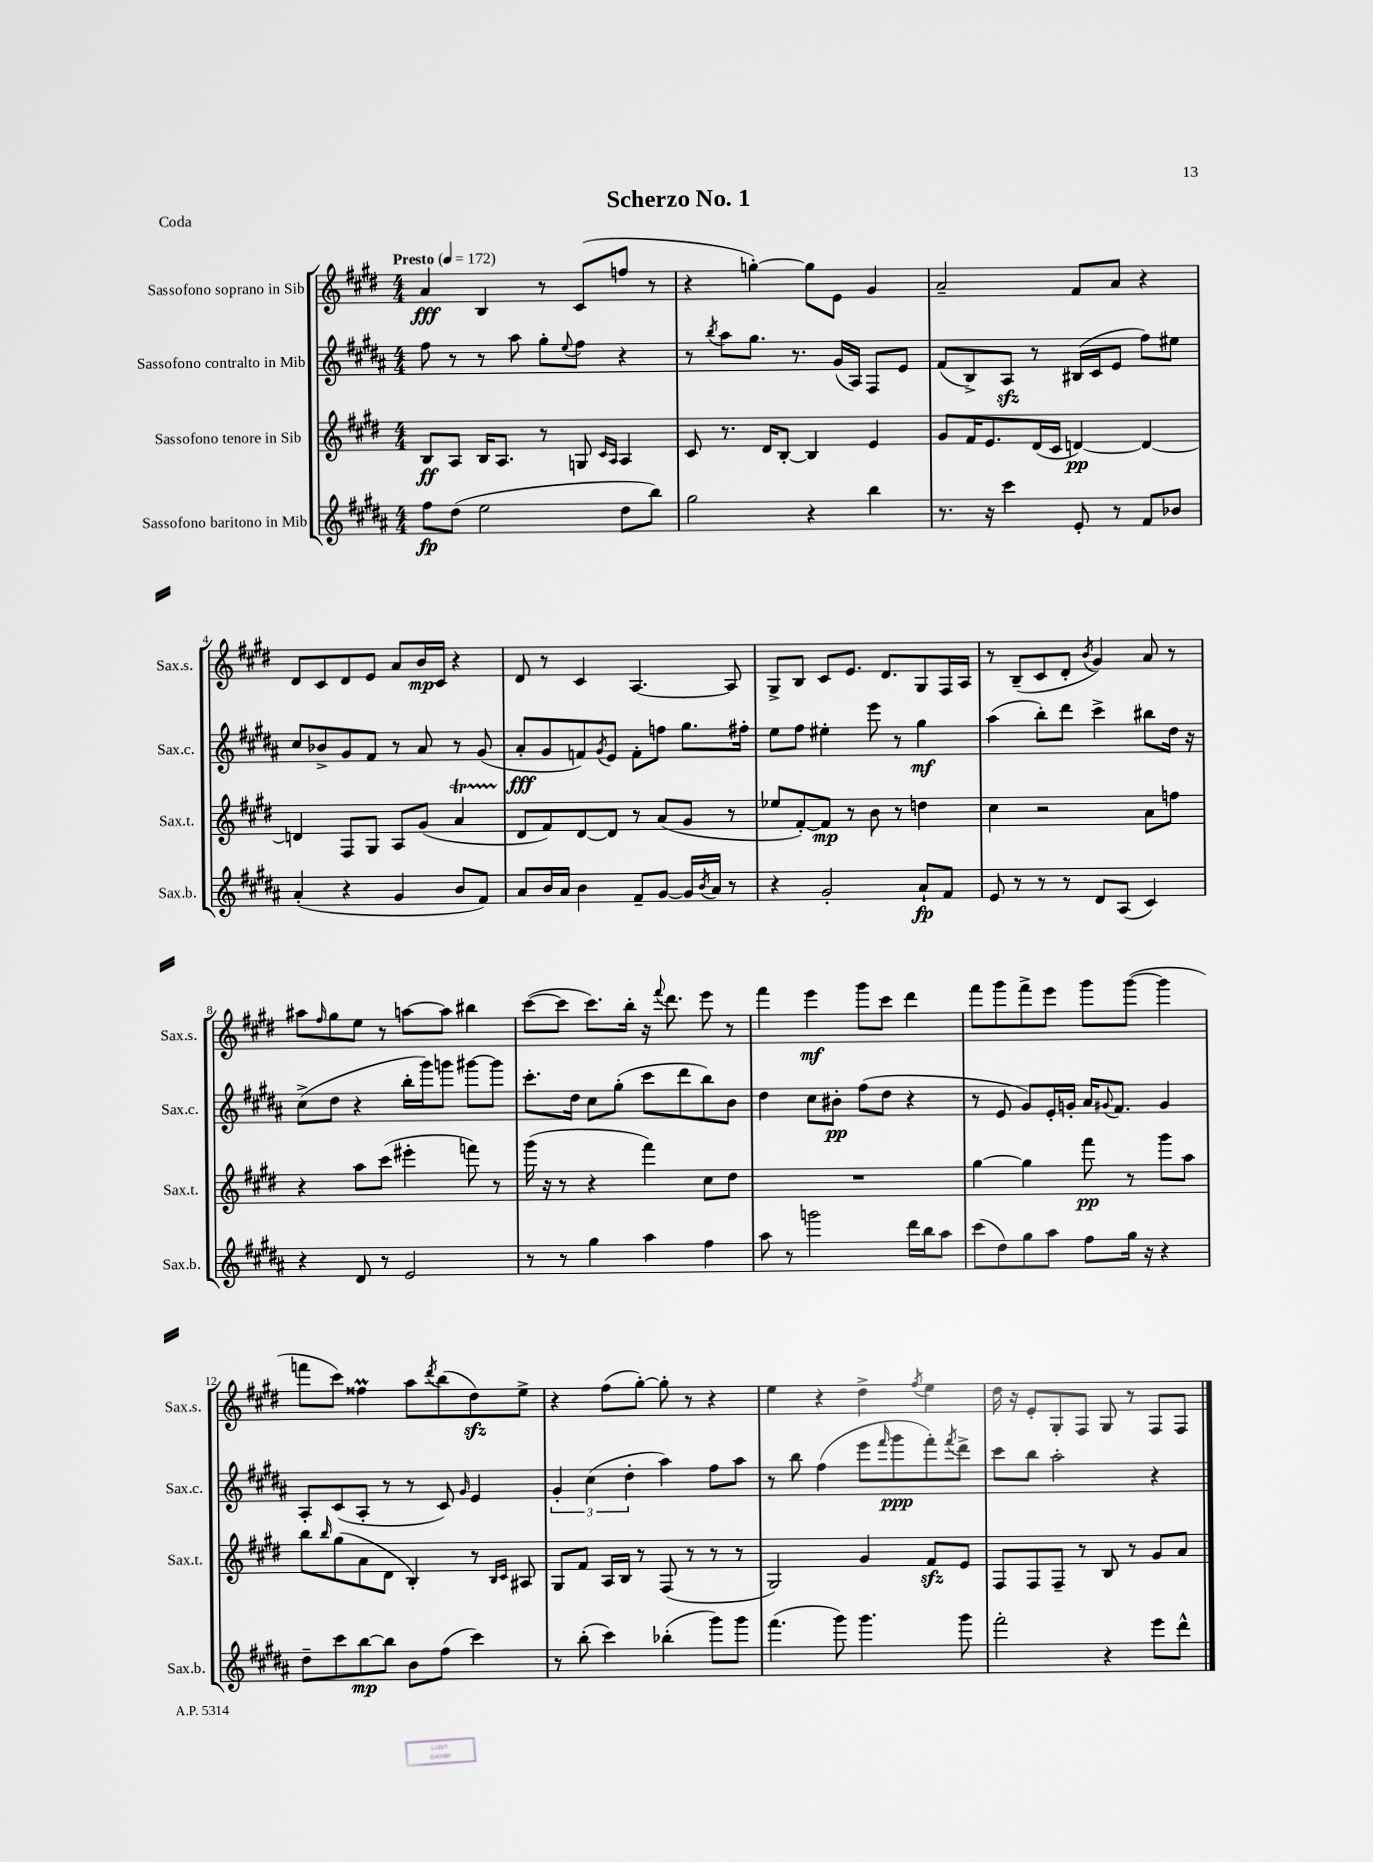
\header { title = "Scherzo No. 1" piece = "Coda" }
<<
\new StaffGroup <<
\new Staff = "s0" \with { instrumentName = "Sassofono soprano in Sib" shortInstrumentName = "Sax.s." } {
    \clef treble \key e \major \numericTimeSignature \time 4/4 \tempo "Presto" 4 = 172
    a'4\fff b4 r8 cis'8( f''8 r8 |
    r4 g''4~-.) g''8 e'8 gis'4 |
    a'2-- fis'8 a'8 r4 |
    dis'8 cis'8 dis'8 e'8 a'8 b'16\mp cis'16 r4 |
    dis'8 r8 cis'4 a4.~ a8 |
    gis8-> b8 cis'8 e'8. dis'8. gis8 fis16 a16 |
    r8 b8--( cis'8 dis'8-. \acciaccatura { b'8 } gis'4) a'8 r8 |
    ais''8 \grace { fis''16 } gis''8 e''8 r8 a''8~ a''8 bis''4 |
    cis'''8~( cis'''8 cis'''8.) b''16-. r16 \appoggiatura { fis'''8 } dis'''8. e'''8 r8 |
    fis'''4 e'''4\mf gis'''8 cis'''8 dis'''4 |
    fis'''8 gis'''8 fis'''8-> e'''8 gis'''8 gis'''8~( gis'''4 |
    f'''8 cis'''8) fisis''4\prall a''8 \acciaccatura { dis'''8 } b''8( dis''8\sfz) e''8-> |
    r4 fis''8( gis''8~-.) gis''8-. r8 r4 |
    e''4 r4 dis''4-> \acciaccatura { fis''8 } e''4 |
    dis''16 r16 e'8-. gis8-. fis8 gis8 r8 fis8 fis8 \bar "|." |
}
\new Staff = "s1" \with { instrumentName = "Sassofono contralto in Mib" shortInstrumentName = "Sax.c." } {
    \clef treble \key b \major \numericTimeSignature \time 4/4
    fis''8 r8 r8 ais''8 gis''8-. \appoggiatura { e''8 } fis''8 r4 |
    r8 \acciaccatura { b''8 } ais''8 gis''8. r8. gis'16( ais16) fis8 e'8 |
    fis'8( b8->) ais8\sfz r8 bis16( cis'16 e'8 fis''8) eis''8 |
    cis''8 bes'8-> gis'8 fis'8 r8 ais'8 r8 gis'8( |
    ais'8-.\fff gis'8 f'8) \acciaccatura { gis'8 } e'8 f'8-. f''8 gis''8. fis''16-. |
    e''8 fis''8 eis''4-. e'''8 r8 gis''4\mf |
    ais''4( b''8-.) dis'''8 cis'''4-> bis''8 dis''16 r16 |
    cis''8->( dis''8 r4 b''16-. gis'''16) g'''8 gis'''8~ gis'''8 |
    cis'''8.-. dis''16 cis''8 gis''8-.( cis'''8 dis'''8 b''8) b'8 |
    dis''4 cis''8 bis'8-.\pp fis''8( dis''8 r4 |
    r8 e'8 gis'8) e'16-. g'16-. ais'16 \appoggiatura { gis'8 } fis'8. gis'4 |
    ais8-. cis'8( ais8-. r8 r8 cis'8) \grace { gis'16 } e'4 |
    \tuplet 3/2 { gis'4-. cis''4( dis''4-. } ais''4) fis''8 ais''8 |
    r8 b''8 fis''4( e'''8 \grace { fis'''16 } gis'''8\ppp fis'''8-.) \acciaccatura { fis'''8 } dis'''8-> |
    cis'''8 b''8 ais''2-. r4 \bar "|." |
}
\new Staff = "s2" \with { instrumentName = "Sassofono tenore in Sib" shortInstrumentName = "Sax.t." } {
    \clef treble \key e \major \numericTimeSignature \time 4/4
    b8\ff a8 b16 a8. r8 g8 \grace { cis'16 a16 } a4 |
    cis'8 r8. dis'16 b8~-. b4 e'4 |
    gis'8 fis'16 e'8. dis'16( cis'16 d'4~\pp) d'4~ |
    d'4 fis8 gis8 a8 gis'8( a'4\startTrillSpan |
    dis'8\stopTrillSpan fis'8) dis'8~ dis'8 r8 a'8( gis'8 r8 |
    ees''8 fis'8~-.) fis'8\mp r8 b'8 r8 d''4 |
    cis''4 r2 a'8 f''8 |
    r4 a''8 cis'''8( eis'''4-. f'''8) r8 |
    gis'''16( r16 r8 r4 fis'''4) cis''8 dis''8 |
    R1 |
    gis''4~ gis''4 fis'''8\pp r8 gis'''8 a''8 |
    b''8 \grace { b''16 } gis''8( a'8 dis'8 b4-.) r8 \grace { b16 cis'16 } ais8 |
    gis8 fis'8 a16 b16 r8 fis8( r8 r8 r8 |
    gis2) gis'4 fis'8\sfz e'8 |
    fis8 fis8 fis8-- r8 b8 r8 gis'8 a'8 \bar "|." |
}
\new Staff = "s3" \with { instrumentName = "Sassofono baritono in Mib" shortInstrumentName = "Sax.b." } {
    \clef treble \key b \major \numericTimeSignature \time 4/4
    fis''8\fp dis''8( e''2 dis''8 b''8) |
    gis''2 r4 b''4 |
    r8. r16 cis'''4 e'8-. r8 fis'8 bes'8 |
    ais'4-.( r4 gis'4 b'8 fis'8) |
    ais'8 b'16 ais'16 b'4 fis'8-- gis'8~ gis'16 \acciaccatura { b'8 } ais'16 r8 |
    r4 gis'2-. ais'8-!\fp fis'8 |
    e'8 r8 r8 r8 dis'8 ais8( cis'4) |
    r4 dis'8 r8 e'2 |
    r8 r8 gis''4 ais''4 fis''4 |
    ais''8 r8 g'''2 dis'''16 b''16 ais''8 |
    cis'''8( dis''8) gis''8 ais''8 fis''8 gis''16 r16 r4 |
    dis''8-- cis'''8 b''8~\mp b''8 b'8 fis''8( cis'''4) |
    r8 b''8-.( cis'''4) bes''4-.( gis'''8) gis'''8 |
    fis'''4.( gis'''8) gis'''4. gis'''8 |
    fis'''2-. r4 e'''8 dis'''8-^ \bar "|." |
}
>>
>>
